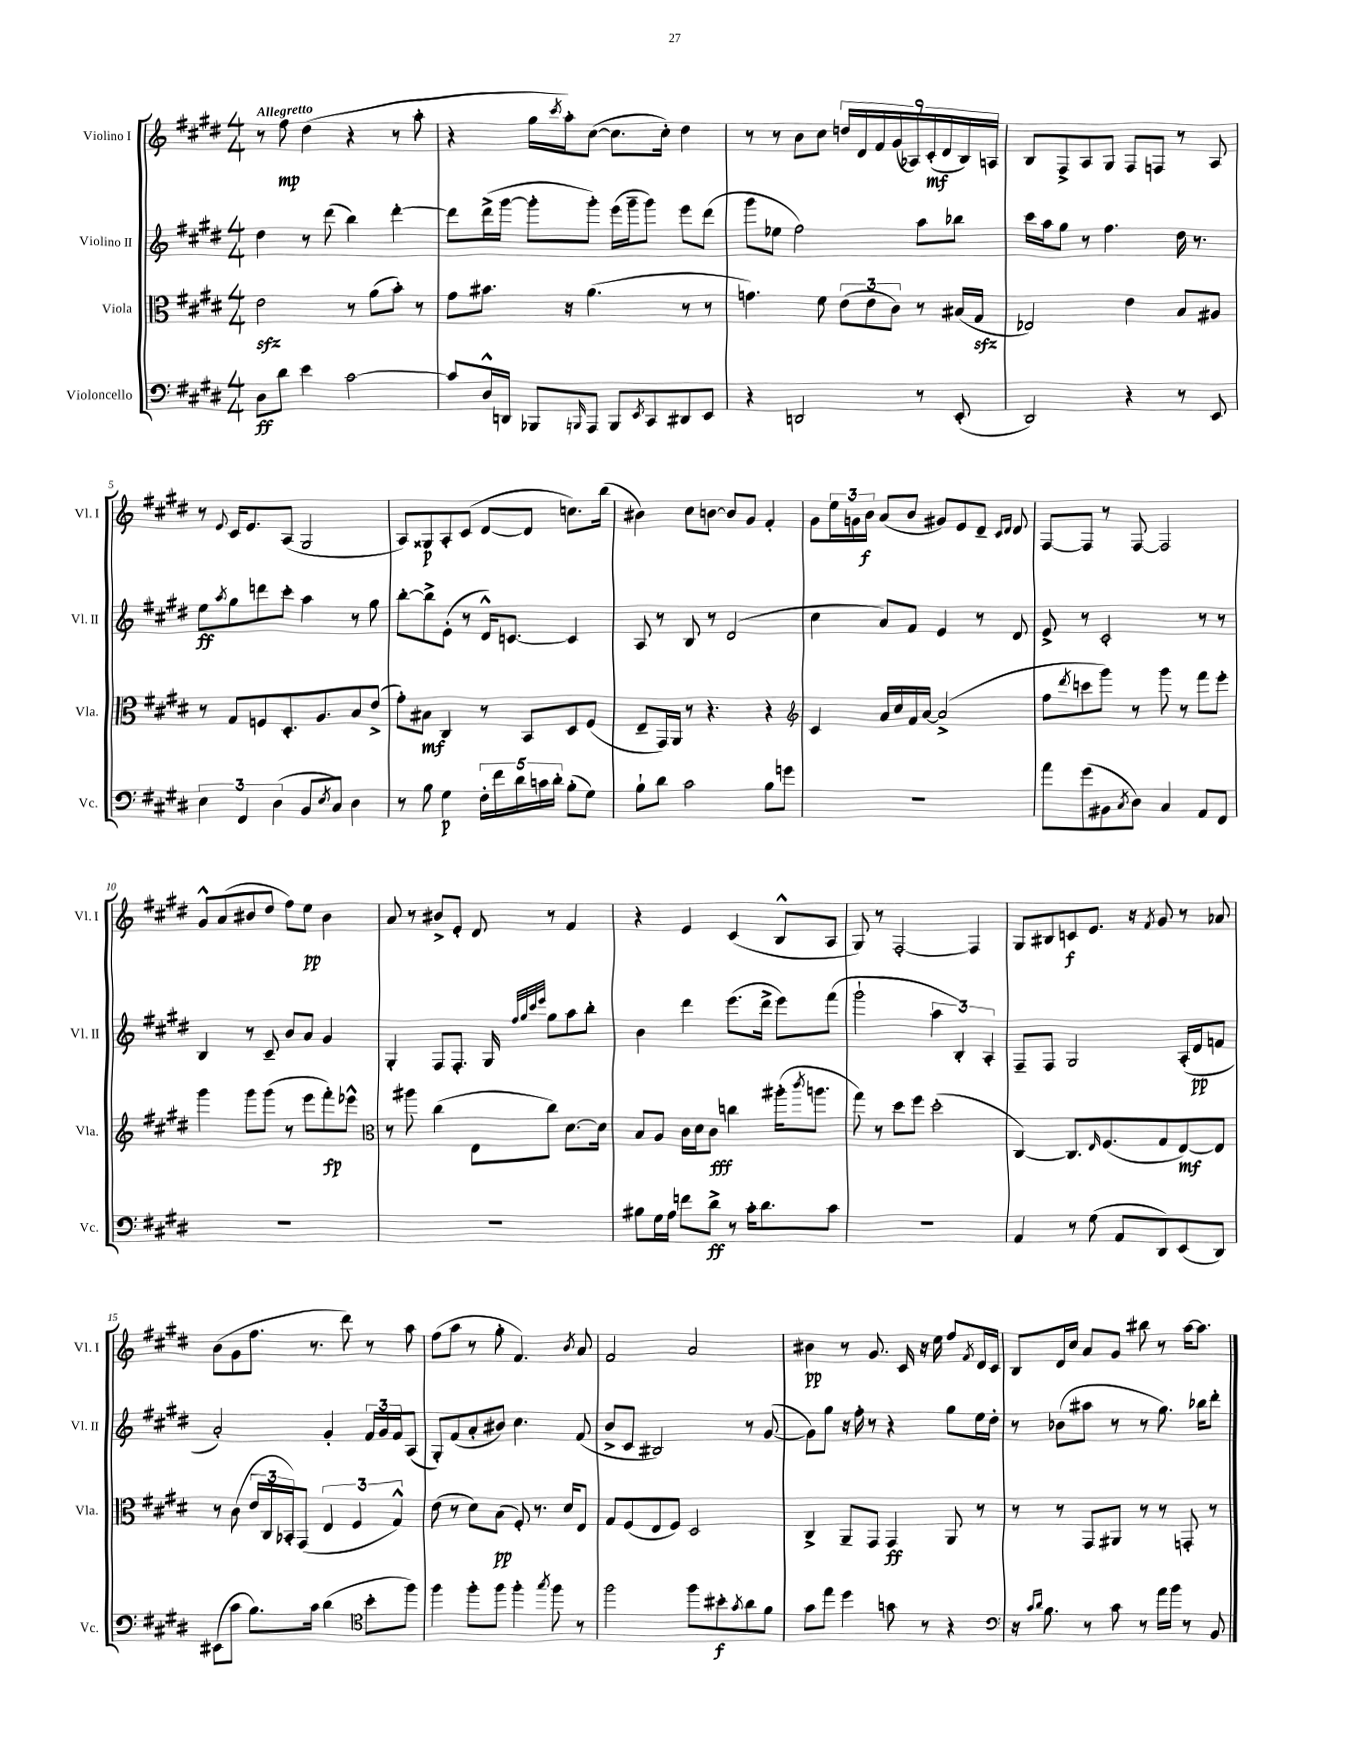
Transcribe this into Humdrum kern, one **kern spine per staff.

**kern	**dynam	**kern	**dynam	**kern	**dynam	**kern	**dynam
*part4	*part4	*part3	*part3	*part2	*part2	*part1	*part1
*staff4	*staff4	*staff3	*staff3	*staff2	*staff2	*staff1	*staff1
*I"Violoncello	*	*I"Viola	*	*I"Violino II	*	*I"Violino I	*
*I'Vc.	*	*I'Vla.	*	*I'Vl. II	*	*I'Vl. I	*
*clefF4	*	*clefC3	*	*clefG2	*	*clefG2	*
*k[f#c#g#d#]	*	*k[f#c#g#d#]	*	*k[f#c#g#d#]	*	*k[f#c#g#d#]	*
*M4/4	*	*M4/4	*	*M4/4	*	*M4/4	*
=1	=1	=1	=1	=1	=1	=1	=1
!	!	!	!	!	!	!LO:TX:a:B:t=Allegretto	!
8D#\L	ff	2ezz\	.	4dd#\	.	8r	.
8d#\J	.	.	.	.	.	8ff#\	mp
4e\	.	.	.	8r	.	(4dd#\	.
.	.	.	.	(8ddd#\	.	.	.
[2c#\	.	8r	.	4bb\)	.	4r	.
.	.	(8a\L	.	.	.	.	.
.	.	8b'\J)	.	[4ddd#'\	.	8r	.
.	.	8r	.	.	.	8aa'\	.
=2	=2	=2	=2	=2	=2	=2	=2
8c#/L]	.	8g#\L	.	8ddd#\L]	.	4r	.
16D#^^/L	.	8.b#X\J	.	(16ddd#^\L	.	.	.
16DDn/JJ	.	.	.	[16ggg#\JJ	.	.	.
8BBB-X/L	.	.	.	8ggg#'\L]	.	16gg#\LL	.
.	.	.	.	.	.	8qccc#/	.
.	.	16r	.	.	.	16aa'\J)	.
16qqBBBn/	.	.	.	.	.	.	.
8AAA/J	.	(4.a\	.	8ggg#'\J)	.	([8cc#\J	.
8BBB/L	.	.	.	(16eee\LL	.	8.cc#\L]	.
.	.	.	.	16ggg#~\J	.	.	.
8qEE/	.	.	.	.	.	.	.
8CC#/	.	.	.	8ggg#\J)	.	.	.
.	.	.	.	.	.	16cc#'\Jk)	.
8DD#X/	.	8r	.	8eee\L	.	4dd#\	.
8EE/J	.	8r	.	(8ddd#\J	.	.	.
=3	=3	=3	=3	=3	=3	=3	=3
4r	.	4.gn\)	.	8ggg#\L	.	8r	.
.	.	.	.	8ee-X\J	.	8r	.
2DDn/	.	.	.	2ff#\)	.	8b\L	.
.	.	8f#\	.	.	.	8cc#\J	.
.	.	(12e\L	.	.	.	18ddn/LL	.
.	.	.	.	.	.	18d#/	.
.	.	12e\	.	.	.	.	.
.	.	.	.	.	.	18f#/	.
.	.	12c#\J)	.	.	.	(18g#/	.
.	.	.	.	.	.	18A-X/)	.
8r	.	8r	.	8aa\L	.	.	.
.	.	.	.	.	.	(18c#'/	mf
.	.	.	.	.	.	18d#/	.
(8EE'/	.	(16B#X/LL	.	8bb-X\J	.	.	.
.	.	.	.	.	.	18B/)	.
.	.	16G#zz/JJ	.	.	.	.	.
.	.	.	.	.	.	18An/JJ	.
=4	=4	=4	=4	=4	=4	=4	=4
2DD#/)	.	2E-X/)	.	16ccc#\LL	.	8B/L	.
.	.	.	.	16aa\J	.	.	.
.	.	.	.	8gg#\J	.	8F#^/	.
.	.	.	.	8r	.	8A/	.
.	.	.	.	4.ff#\	.	8G#/J	.
4r	.	4e\	.	.	.	8F#/L	.
.	.	.	.	.	.	8Fn/J	.
8r	.	8B/L	.	16dd#\	.	8r	.
.	.	.	.	8.r	.	.	.
8EE/	.	8A#X/J	.	.	.	8A/	.
!!LO:LB:g=z
=5	=5	=5	=5	=5	=5	=5	=5
6E\	.	8r	.	8ee\L	ff	8r	.
.	.	.	.	8qaa/	.	8qqe/	.
.	.	8G#/L	.	8gg#\	.	16c#/KL	.
6FF#/	.	.	.	.	.	.	.
.	.	.	.	.	.	8.e/	.
.	.	8Fn/	.	8dddn\	.	.	.
(6D#\	.	.	.	.	.	.	.
.	.	8.D#'/	.	8ccc#'\J	.	(8A/J	.
8BB/L	.	.	.	4aa\	.	2G#/	.
.	.	8.A/	.	.	.	.	.
8qE/	.	.	.	.	.	.	.
8C#/J)	.	.	.	.	.	.	.
4D#\	.	8B/	.	8r	.	.	.
.	.	(8e^/J	.	8gg#\	.	.	.
=6	=6	=6	=6	=6	=6	=6	=6
8r	.	8g#'\L)	.	[8bb'\L	.	8A/L)	.
8B\	.	8B#X\J	mf	8bb^\]	.	8G##X/	p
4G#\	p	4C#/	.	(8e'\J	.	8A'/	.
.	.	.	.	8r	.	(8c#/J	.
20F#'\LL	.	8r	.	16d#^^/KL)	.	[8d#/L	.
20f#\	.	.	.	.	.	.	.
.	.	.	.	[8.cn/J	.	.	.
20d#\	.	.	.	.	.	.	.
.	.	8BB/L	.	.	.	8d#/J]	.
20cn\	.	.	.	.	.	.	.
20d#'\JJ	.	.	.	.	.	.	.
(8B'\L	.	8D#/	.	4c/]	.	8.ccn\L)	.
8G#\J)	.	(8F#/J	.	.	.	.	.
.	.	.	.	.	.	(16bb\Jk	.
=7	=7	=7	=7	=7	=7	=7	=7
8B`\L	.	8E~/L	.	8A/	.	4b#X\)	.
8d#\J	.	16GG#/L)	.	8r	.	.	.
.	.	16AA/JJ	.	.	.	.	.
2c#\	.	8r	.	8B/	.	8cc#\L	.
.	.	4.r	.	8r	.	[8bn\J	.
.	.	.	.	(2d#/	.	8b/L]	.
.	.	.	.	.	.	8g#/J	.
8B\L	.	4r	.	.	.	4f#'/	.
8gn\J	.	.	.	.	.	.	.
=8	=8	=8	=8	=8	=8	=8	=8
*	*	*clefG2	*	*	*	*	*
1r	.	4c#/	.	4cc#\	.	8g#\L	.
.	.	.	.	.	.	24ee\L	.
.	.	.	.	.	.	24gn\	.
.	.	.	.	.	.	24b\JJ	f
.	.	16a/LL	.	8a/L)	.	(8a/L	.
.	.	16cc#/	.	.	.	.	.
.	.	16f#/	.	8f#/J	.	8b/J	.
.	.	[16a/JJ	.	.	.	.	.
.	.	(2a^/]	.	4e/	.	8g#X/L)	.
.	.	.	.	.	.	8e/	.
.	.	.	.	8r	.	8d#~/J	.
.	.	.	.	.	.	16qqc#/LL	.
.	.	.	.	.	.	16qqd#/JJ	.
.	.	.	.	8d#/	.	8d#/	.
=9	=9	=9	=9	=9	=9	=9	=9
8a\L	.	8ff#\L	.	8e^/	.	[8F#/L	.
.	.	8qddd#/	.	.	.	.	.
(8g#\	.	8cccn\	.	8r	.	8F#/J]	.
8BB#X\	.	8ggg#\J)	.	2c#'/	.	8r	.
8qC#/	.	.	.	.	.	.	.
8D#\J)	.	8r	.	.	.	[8F#/	.
4C#/	.	8ggg#\	.	.	.	2F#/]	.
.	.	8r	.	.	.	.	.
8AA/L	.	8fff#\L	.	8r	.	.	.
8FF#/J	.	8eee'\J	.	8r	.	.	.
!!LO:LB:g=z
=10	=10	=10	=10	=10	=10	=10	=10
1r	.	4ggg#\	.	4B/	.	8g#^^/L	.
.	.	.	.	.	.	(8a/	.
.	.	8ggg#\L	.	8r	.	8b#X/	.
.	.	(8ggg#\J	.	8c#~/	.	8dd#/J	.
.	.	8r	.	8b/L	.	8ff#\L)	.
.	.	8eee\L	.	8a/J	.	8ee\J	pp
.	.	8fff#'\)	fp	4g#/	.	4b#\	.
.	.	8eee-X^^\J	.	.	.	.	.
=11	=11	=11	=11	=11	=11	=11	=11
*	*	*clefC3	*	*	*	*	*
1r	.	8r	.	4G#'/	.	8a/	.
.	.	8aa#X\	.	.	.	8r	.
.	.	(4cc#\	.	8F#/L	.	8b#X^/L	.
.	.	.	.	8.F#'/J	.	8e'/J	.
.	.	8E\L	.	.	.	8d#/	.
.	.	.	.	16G#/	.	.	.
.	.	.	.	32qqff#/LLL	.	.	.
.	.	.	.	32qqgg#/	.	.	.
.	.	.	.	32qqccc#/	.	.	.
.	.	.	.	32qqeee/JJJ	.	.	.
.	.	8cc#\J)	.	8gg#\L	.	8r	.
.	.	[8.d#\L	.	8aa\	.	4f#/	.
.	.	.	.	8bb'\J	.	.	.
.	.	16d#\Jk]	.	.	.	.	.
=12	=12	=12	=12	=12	=12	=12	=12
8B#X\L	.	8B/L	.	4b\	.	4r	.
16G#\L	.	8A/J	.	.	.	.	.
16A\JJ	.	.	.	.	.	.	.
8fn\L	.	16c#\LL	.	4ddd#\	.	4e/	.
.	.	16d#\J	.	.	.	.	.
8d#^\J	ff	8c#\J	fff	.	.	.	.
8r	.	4ccn\	.	(8.eee\L	.	(4c#/	.
16c#'\KL	.	.	.	.	.	.	.
8.d#\	.	.	.	16ddd#^\Jk	.	.	.
.	.	(16aa#X'\KL	.	8eee\L)	.	8B^^/L	.
.	.	8qccc#/	.	.	.	.	.
.	.	8.aan\J	.	.	.	.	.
8c#\J	.	.	.	(8fff#\J	.	8A/J	.
=13	=13	=13	=13	=13	=13	=13	=13
1r	.	8gg#\)	.	2ggg#`\	.	8G#/)	.
.	.	8r	.	.	.	8r	.
.	.	8dd#\L	.	.	.	[2F#'/	.
.	.	8ff#\J	.	.	.	.	.
.	.	(2dd#'\	.	6aa\	.	.	.
.	.	.	.	6B'/)	.	.	.
.	.	.	.	.	.	4F#/]	.
.	.	.	.	6A'/	.	.	.
=14	=14	=14	=14	=14	=14	=14	=14
4AA/	.	[4C#/)	.	8F#~/L	.	8G#/L	.
.	.	.	.	8F#/J	.	8B#X/	.
8r	.	8.C#/L]	.	2G#/	.	8cn/	f
(8G#\	.	.	.	.	.	8.e/J	.
.	.	16qqE/	.	.	.	.	.
.	.	(8.F#/	.	.	.	.	.
8AA/L	.	.	.	.	.	.	.
.	.	.	.	.	.	16r	.
.	.	.	.	.	.	8qf#/	.
8DD#/)	.	8G#/	.	.	.	8g#/	.
(8EE/	.	[8E/)	mf	(16A'/LL	.	8r	.
.	.	.	.	16d#/J	pp	.	.
8DD#/J)	.	8E/J]	.	8fn/J	.	8a-X/	.
!!LO:LB:g=z
=15	=15	=15	=15	=15	=15	=15	=15
(8EE#X\L	.	8r	.	2a'/)	.	(8b\L	.
8c#\J	.	(8c#\	.	.	.	8g#\	.
8.B\L)	.	24e/LL	.	.	.	8.ff#\J	.
.	.	24C#/	.	.	.	.	.
.	.	24BB-X'/J)	.	.	.	.	.
.	.	(8GG#/J	.	.	.	.	.
16c#\Jk	.	.	.	.	.	8.r	.
(4d#\	.	6E/	.	4g#'/	.	.	.
.	.	.	.	.	.	8ddd#\)	.
.	.	6F#/	.	.	.	.	.
*clefC4	*	*	*	*	*	*	*
8b'\L	.	.	.	24f#/LL	.	8r	.
.	.	.	.	24g#/	.	.	.
.	.	6G#^^/)	.	24f#/J	.	.	.
8ff#\J)	.	.	.	(8A/J	.	8aa\	.
=16	=16	=16	=16	=16	=16	=16	=16
4ff#\	.	(8e\	.	8G#'/L)	.	(8ff#\L	.
.	.	8r	.	(8f#/	.	8aa\J	.
8ff#'\L	.	8d#\L)	.	8a'/	.	8r	.
8ff#\J	.	(8B\J	pp	8b#X/J)	.	8gg#'\	.
4ff#'\	.	8F#'/)	.	4.cc#\	.	4.f#/)	.
.	.	8.r	.	.	.	.	.
8qgg#/	.	.	.	.	.	.	.
8ff#\	.	.	.	.	.	.	.
.	.	16d#/KL	.	.	.	.	.
.	.	.	.	.	.	8qb/	.
8r	.	8E/J	.	(8f#/	.	8a/	.
=17	=17	=17	=17	=17	=17	=17	=17
2ff#\	.	8G#/L	.	8b^/L	.	2f#/	.
.	.	(8F#/	.	8c#/J	.	.	.
.	.	8E/	.	2B#X/)	.	.	.
.	.	8F#/J)	.	.	.	.	.
8ff#\L	.	2D#/	.	.	.	2a/	.
8b#X'\	f	.	.	.	.	.	.
8qg#/	.	.	.	.	.	.	.
8a\	.	.	.	8r	.	.	.
8f#\J	.	.	.	([8g#/	.	.	.
=18	=18	=18	=18	=18	=18	=18	=18
8g#\L	.	4C#^/	.	8g#\L])	.	4b#X\	pp
8ee\J	.	.	.	8gg#\J	.	.	.
4dd#\	.	8AA~/L	.	16r	.	8r	.
.	.	.	.	16ff#'\	.	.	.
.	.	8GG#/J	.	8r	.	8.g#/	.
8gn\	.	4GG#/	ff	4r	.	.	.
.	.	.	.	.	.	16c#/	.
8r	.	.	.	.	.	16r	.
.	.	.	.	.	.	16ee\	.
4r	.	8AA/	.	8gg#\L	.	8ff#/L	.
.	.	.	.	.	.	8qf#/	.
.	.	8r	.	16ee\L	.	16d#/L	.
.	.	.	.	16dd#'\JJ	.	16c#/JJ	.
=19	=19	=19	=19	=19	=19	=19	=19
*clefF4	*	*	*	*	*	*	*
16r	.	8r	.	8r	.	8B/L	.
16qqc#/LL	.	.	.	.	.	.	.
16qqd#/JJ	.	.	.	.	.	.	.
8.B\	.	.	.	.	.	.	.
.	.	8r	.	(8b-X\L	.	16d#/L	.
.	.	.	.	.	.	16cc#/JJ	.
8r	.	8GG#/L	.	8aa#X\J	.	8a/L	.
8c#\	.	8AA#X/J	.	8r	.	8g#/J	.
8r	.	8r	.	8r	.	8bb#X\	.
16a\LL	.	8r	.	8.gg#\)	.	8r	.
16b\JJ	.	.	.	.	.	.	.
8r	.	8GGn'/	.	.	.	[16aa\KL	.
.	.	.	.	16bb-X\KL	.	8.aa\J]	.
8BB/	.	8r	.	8ddd#'\J	.	.	.
==	==	==	==	==	==	==	==
*-	*-	*-	*-	*-	*-	*-	*-
